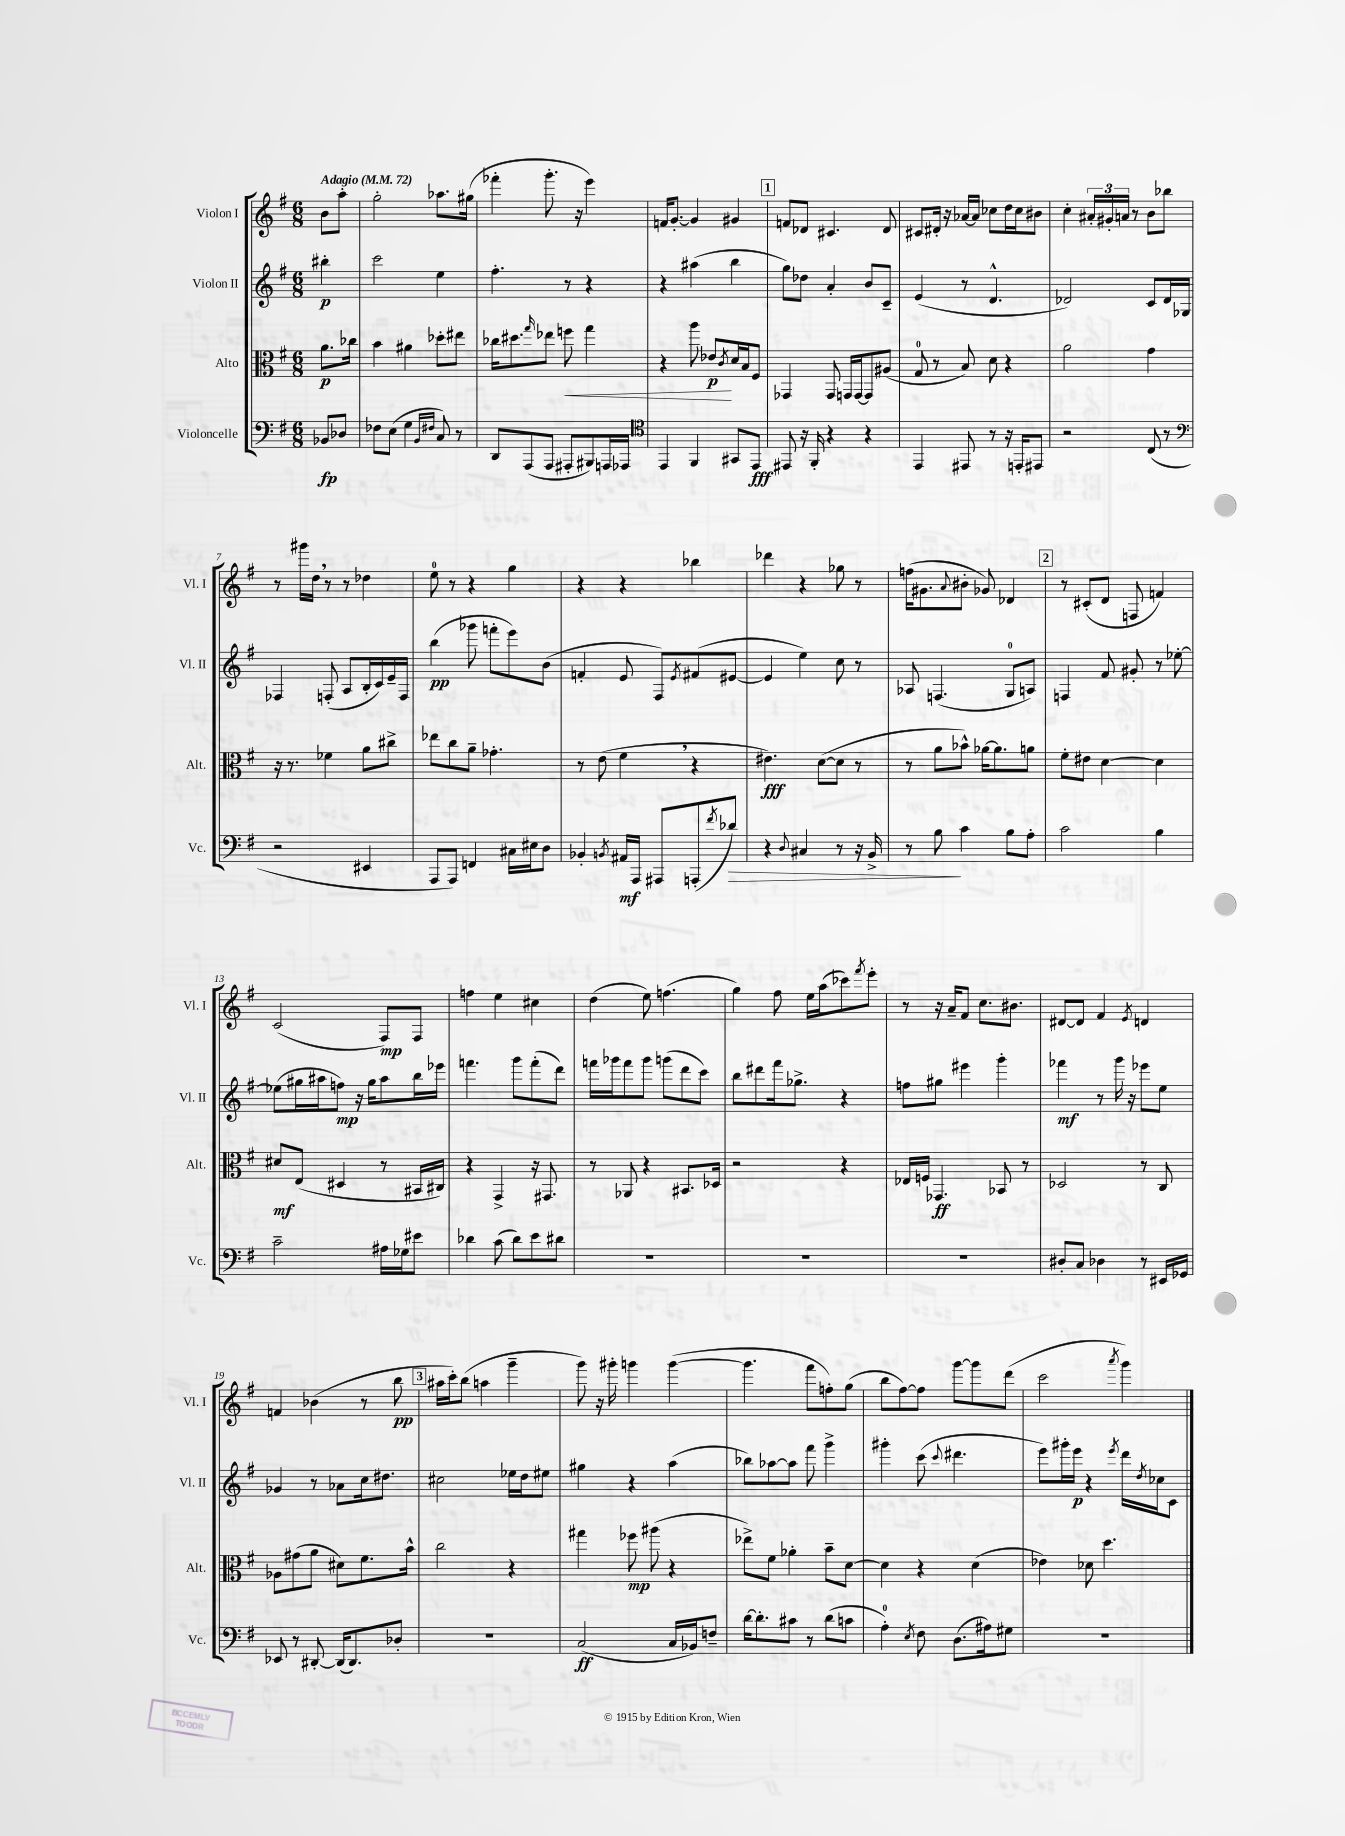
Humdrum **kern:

**kern	**dynam	**kern	**dynam	**kern	**dynam	**kern	**dynam
*part4	*part4	*part3	*part3	*part2	*part2	*part1	*part1
*staff4	*staff4	*staff3	*staff3	*staff2	*staff2	*staff1	*staff1
*I"Violoncelle	*	*I"Alto	*	*I"Violon II	*	*I"Violon I	*
*I'Vc.	*	*I'Alt.	*	*I'Vl. II	*	*I'Vl. I	*
*clefF4	*	*clefC3	*	*clefG2	*	*clefG2	*
*k[f#]	*	*k[f#]	*	*k[f#]	*	*k[f#]	*
*M6/8	*	*M6/8	*	*M6/8	*	*M6/8	*
*MM72	*	*MM72	*	*MM72	*	*MM72	*
=	=	=	=	=	=	=	=
!	!	!	!	!	!	!LO:TX:a:B:t=Adagio	!
8BB-X/L	fp	8.a\L	p	4bb#X'\	p	8b\L	.
8D-X/J	.	.	.	.	.	8aa'\J	.
.	.	16cc-X\Jk	.	.	.	.	.
=1	=1	=1	=1	=1	=1	=1	=1
8F-X\L	.	4b\	.	2ccc\	.	2gg'\	.
(8E\J	.	.	.	.	.	.	.
4G\	.	4a#X\	.	.	.	.	.
16qqBB/LL	.	.	.	.	.	.	.
16qqF#X/JJ	.	.	.	.	.	.	.
8C/)	.	8dd-X'\L	.	4ee\	.	8.aa-X\L	.
8r	.	8ee#X\J	.	.	.	.	.
.	.	.	.	.	.	(16gg#X\Jk	.
=2	=2	=2	=2	=2	=2	=2	=2
8DD/L	.	16cc-X\KL	.	4.ff#'\	.	4fff-X'\	.
.	.	8.dd#X\	.	.	.	.	.
(8AAA/	.	.	.	.	.	.	.
.	.	16qqgg/	.	.	.	.	.
8AAA/J	.	8ee-X\J	.	.	.	8.ggg'\	.
!	!	!	!LO:HP:b	!	!	!	!
8AAA#X'/L	.	8ffn\	<	8r	.	.	.
.	.	.	.	.	.	16r	.
8BBB#X/)	.	4gg\	.	4r	.	4eee\)	.
16AAAn/L	.	.	.	.	.	.	.
16AAA-X/JJ	.	.	.	.	.	.	.
=3	=3	=3	=3	=3	=3	=3	=3
*clefC4	*	*	*	*	*	*	*
4EE/	.	4r	.	4r	.	16fn/KL	.
.	.	.	.	.	.	[8.g'/J	.
4FF#/	.	8aa\	.	(4aa#X\	.	4g/]	.
.	.	8e-X/L	p	.	.	.	.
.	.	8qc/	.	.	.	.	.
8GG#X/L	.	16d/L	[	4bb\	.	4g#X/	.
.	.	16B/J	.	.	.	.	.
8EE/J	fff	8F#/J	.	.	.	.	.
!!LO:REH:place=s1:t=1
=4	=4	=4	=4	=4	=4	=4	=4
8EE#X/	.	4GG-X/	.	8gg\L)	.	8fn/L	.
16r	.	.	.	8dd-X\J	.	8d-X/J	.
16FF#'/	.	.	.	.	.	.	.
4r	.	8GG-/	.	4a'/	.	4.c#X/	.
.	.	16GGn/LL	.	.	.	.	.
.	.	[16GG/J	.	.	.	.	.
4r	.	8GG/]	.	8b/L	.	.	.
.	.	(8A#X/J	.	8c~/J	.	8d-/	.
=5	=5	=5	=5	=5	=5	=5	=5
4EE/	.	8G/	.	(4e/	.	8c#X/L	.
.	.	8r	.	.	.	16d#X'/Jk	.
.	.	.	.	.	.	16r	.
8EE#X/	.	8B/)	.	8r	.	[16a-X/LL	.
.	.	.	.	.	.	16a-/JJ]	.
8r	.	8d\	.	4.d^^/	.	8cc-X\L	.
16r	.	4r	.	.	.	16dd\L	.
16EEn'/KL	.	.	.	.	.	16cc-\J	.
8EE#X/J	.	.	.	.	.	8b#X\J	.
=6	=6	=6	=6	=6	=6	=6	=6
2r	.	2a\	.	2d-X/)	.	4cc'\	.
.	.	.	.	.	.	24a#X'/LL	.
.	.	.	.	.	.	24g#X'/	.
.	.	.	.	.	.	24an/JJ	.
.	.	.	.	.	.	8r	.
(8C/	.	4g\	.	8c/L	.	8b\L	.
8r	.	.	.	16d-/L	.	8bb-X\J	.
.	.	.	.	16G-X/JJ	.	.	.
!!LO:LB:g=z
=7	=7	=7	=7	=7	=7	=7	=7
*clefF4	*	*	*	*	*	*	*
2r	.	16r	.	4F-X/	.	8r	.
.	.	8.r	.	.	.	.	.
.	.	.	.	.	.	16ggg#X\LL	.
.	.	.	.	.	.	16dd,\JJ	.
.	.	4f-X\	.	(8Fn'/	.	8r	.
.	.	.	.	8A/L	.	8r	.
4EE#X/	.	8a\L	.	16B'/L	.	4dd-X\	.
.	.	.	.	16c/)	.	.	.
.	.	8cc#X^\J	.	16e~/	.	.	.
.	.	.	.	16F/JJ	.	.	.
=8	=8	=8	=8	=8	=8	=8	=8
8AAA/L	.	8ee-X\L	.	(4bb\	pp	8ee\	.
8AAA/J)	.	8cc\	.	.	.	8r	.
4FFn/	.	8a~\J	.	8ggg-X\	.	4r	.
.	.	4.g-X'\	.	8fffn'\L	.	.	.
16C#X\LL	.	.	.	8eee\)	.	4gg\	.
16E#X\J	.	.	.	.	.	.	.
8D\J	.	.	.	(8b\J	.	.	.
=9	=9	=9	=9	=9	=9	=9	=9
4BB-X'/	.	8r	.	4fn'/	.	4r	.
.	.	(8e\	.	.	.	.	.
8qBBn/	.	.	.	.	.	.	.
16AA#X/LL	mf	4f#,\	.	8e/	.	4r	.
16AAA/JJ	.	.	.	.	.	.	.
8AAA#X/L	.	.	.	8F#/L)	.	.	.
.	.	.	.	8qe/	.	.	.
(8AAAn'/	.	4r	.	(8f#X/	.	4bb-X\	.
8qf#/	.	.	.	.	.	.	.
!	!LO:HP:b	!	!	!	!	!	!
8d-X/J)	>	.	.	[8e#X/J	.	.	.
=10	=10	=10	=10	=10	=10	=10	=10
4r	.	4.e#X\)	fff	4e#/]	.	4ddd-X\	.
8qqD/	.	.	.	.	.	.	.
4C#X/	.	.	.	4ee\)	.	4r	.
.	.	([8d\L	.	.	.	.	.
8r	.	8d\J]	.	8cc\	.	8gg-X\	.
16r	.	8r	.	8r	.	8r	.
16BB^/	.	.	.	.	.	.	.
=11	=11	=11	=11	=11	=11	=11	=11
8r	.	8r	.	8A-X/	.	(16ffn\KL	.
.	.	.	.	.	.	8.g#X\	.
8B\	.	8a\L	.	(4.Fn/	.	.	.
.	.	.	.	.	.	8qqa/	.
4c\	]	8b-X^^\J)	.	.	.	8b#X'\J	.
.	.	[16a-X\KL	.	.	.	8g-X/)	.
.	.	8.a-\]	.	.	.	.	.
8B\L	.	.	.	8G/L	.	4d-X/	.
8A'\J	.	8an\J	.	8An/J)	.	.	.
!!LO:REH:place=s1:t=2
=12	=12	=12	=12	=12	=12	=12	=12
2c\	.	8f#'\L	.	4Fn/	.	8r	.
.	.	8e#X\J	.	.	.	(8c#X'/L	.
.	.	[4d\	.	8f#/	.	8d/J	.
.	.	.	.	8g#X'/	.	8Fn/	.
4B\	.	4d\]	.	8r	.	4fn/)	.
.	.	.	.	[8ee-X'\	.	.	.
!!LO:LB:g=z
=13	=13	=13	=13	=13	=13	=13	=13
2c~\	.	8d#X/L	mf	(8ee-X\L]	.	(2c/	.
.	.	(8E/J	.	16gg#X\L	.	.	.
.	.	.	.	16aa#X\J	.	.	.
.	.	4D#X/	.	8ffn\J)	mp	.	.
.	.	.	.	16r	.	.	.
.	.	.	.	16gg#\KL	.	.	.
16A#X\LL	.	8r	.	8aa#\	.	8F#/L)	mp
16G-X\J	.	.	.	.	.	.	.
8e#X\J	.	16BB#X/LL	.	16bb\L	.	8F#/J	.
.	.	16C#X/JJ)	.	16eee-X\JJ	.	.	.
=14	=14	=14	=14	=14	=14	=14	=14
4d-X\	.	4r	.	4.fffn\	.	4ffn\	.
(8c\	.	4GG^/	.	.	.	4ee\	.
8d-\L)	.	.	.	8ggg\L	.	.	.
8e\	.	16r	.	(8fff'\	.	4cc#X\	.
.	.	8.GG#X/	.	.	.	.	.
8d#X\J	.	.	.	8ddd\J)	.	.	.
=15	=15	=15	=15	=15	=15	=15	=15
2.r	.	8r	.	16fffn\LL	.	(4dd\	.
.	.	.	.	16ggg-X\J	.	.	.
.	.	8AA-X/	.	8fff\	.	.	.
.	.	4r	.	8ggg-\J	.	8ee\)	.
.	.	.	.	(8gggn\L	.	(4.ffn\	.
.	.	8.BB#X/L	.	8ddd\	.	.	.
.	.	.	.	8ccc\J)	.	.	.
.	.	16D-X/Jk	.	.	.	.	.
=16	=16	=16	=16	=16	=16	=16	=16
2.r	.	2r	.	8bb\L	.	4gg\)	.
.	.	.	.	8ddd#X\	.	.	.
.	.	.	.	16fff#\k	.	8ff#\	.
.	.	.	.	8.gg-X^\J	.	.	.
.	.	.	.	.	.	16ee\LL	.
.	.	.	.	.	.	(16aa\J	.
.	.	4r	.	4r	.	8ccc-X\)	.
.	.	.	.	.	.	8qfff#/	.
.	.	.	.	.	.	8eee'\J	.
=17	=17	=17	=17	=17	=17	=17	=17
2.r	.	16E-X/LL	.	8ffn\L	.	8r	.
.	.	16Fn/JJ	.	.	.	.	.
.	.	4.GG-X/	ff	8gg#X\J	.	16r	.
.	.	.	.	.	.	16a~/KL	.
.	.	.	.	4eee#X\	.	8f#/J	.
.	.	.	.	.	.	8.cc\L	.
.	.	8BB-X/	.	4ggg'\	.	.	.
.	.	.	.	.	.	8.b#X\J	.
.	.	8r	.	.	.	.	.
=18	=18	=18	=18	=18	=18	=18	=18
8D#X'/L	.	2D-X/	.	4fff-X\	mf	[8d#X/L	.
8C/J	.	.	.	.	.	8d#/J]	.
4D-X\	.	.	.	8r	.	4f#/	.
.	.	.	.	16ggg\	.	.	.
.	.	.	.	16r	.	.	.
.	.	.	.	.	.	8qe/	.
8r	.	8r	.	8eee-X\L	.	4dn/	.
16EE#X/LL	.	8C/	.	8ee\J	.	.	.
16GG-X/JJ	.	.	.	.	.	.	.
!!LO:LB:g=z
=19	=19	=19	=19	=19	=19	=19	=19
8EE-X/	.	8A-X\L	.	4g-X/	.	4fn/	.
8r	.	(8g#X\	.	.	.	.	.
[8DD#X'/	.	8a\J	.	8r	.	(4b-X\	.
(16DD#/KL]	.	8d#X\L)	.	8a-X\L	.	.	.
8.DD#/)	.	.	.	.	.	.	.
.	.	8.f#\	.	16cc\k	.	8r	.
.	.	.	.	8.dd#X\J	.	.	.
8D-X'/J	.	.	.	.	.	8bb\	pp
.	.	16b^^\Jk	.	.	.	.	.
!!LO:REH:place=s1:t=3
=20	=20	=20	=20	=20	=20	=20	=20
2.r	.	2cc\	.	2cc#X\	.	16aa#X\LL	.
.	.	.	.	.	.	16ccc'\J)	.
.	.	.	.	.	.	(8bb\J	.
.	.	.	.	.	.	4aan\	.
.	.	4r	.	16ee-X\LL	.	4ggg~\	.
.	.	.	.	16dd\J	.	.	.
.	.	.	.	8ee#X\J	.	.	.
=21	=21	=21	=21	=21	=21	=21	=21
(2C/	ff	4gg#X\	.	4gg#X\	.	8ggg\)	.
.	.	.	.	.	.	16r	.
.	.	.	.	.	.	16ggg#X'\	.
.	.	8ff-X\	mp	4r	.	4gggn\	.
.	.	(8aa#X\	.	.	.	.	.
16C/LL	.	4r	.	(4aa\	.	([4ggg\	.
16BB-X/J)	.	.	.	.	.	.	.
8Fn~/J	.	.	.	.	.	.	.
=22	=22	=22	=22	=22	=22	=22	=22
[16d\KL	.	8ee-X^\L)	.	8bb-X\L)	.	4.ggg\]	.
8.d'\]	.	.	.	.	.	.	.
.	.	8f#\J	.	[8aa-X\	.	.	.
8c#X\J	.	4a-X'\	.	8aa-\J]	.	.	.
8r	.	.	.	8fff#\	.	8fff#\L	.
(8d\L	.	8b~\L	.	4ggg^\	.	8ffn'\)	.
8cn\J	.	[8d\J	.	.	.	(8gg\J	.
=23	=23	=23	=23	=23	=23	=23	=23
4A'\)	.	4d\]	.	4ggg#X'\	.	8bb\L	.
.	.	.	.	.	.	[8ff#\)	.
8qE/	.	.	.	.	.	.	.
8F#\	.	4r	.	(8ccc\	.	8ff#\J]	.
.	.	.	.	8qqccc/	.	.	.
(8.D\L	.	.	.	4.ddd#X\	.	[8ggg\L	.
.	.	(4d\	.	.	.	8ggg\]	.
16A#X\k)	.	.	.	.	.	.	.
8G#X\J	.	.	.	.	.	(8ddd\J	.
=24	=24	=24	=24	=24	=24	=24	=24
2.r	.	4e-X\)	.	8eee\L)	.	2ccc\	.
.	.	.	.	16ggg#X'\L	.	.	.
.	.	.	.	16eee\JJ	p	.	.
.	.	8d-X\	.	4r	.	.	.
.	.	4.dd\	.	.	.	.	.
.	.	.	.	8qeee/	.	8qaaa/	.
.	.	.	.	16ddd\LL	.	4ggg\)	.
.	.	.	.	8qdd/	.	.	.
.	.	.	.	16cc-X\J	.	.	.
.	.	.	.	8c\J	.	.	.
==	==	==	==	==	==	==	==
*-	*-	*-	*-	*-	*-	*-	*-
